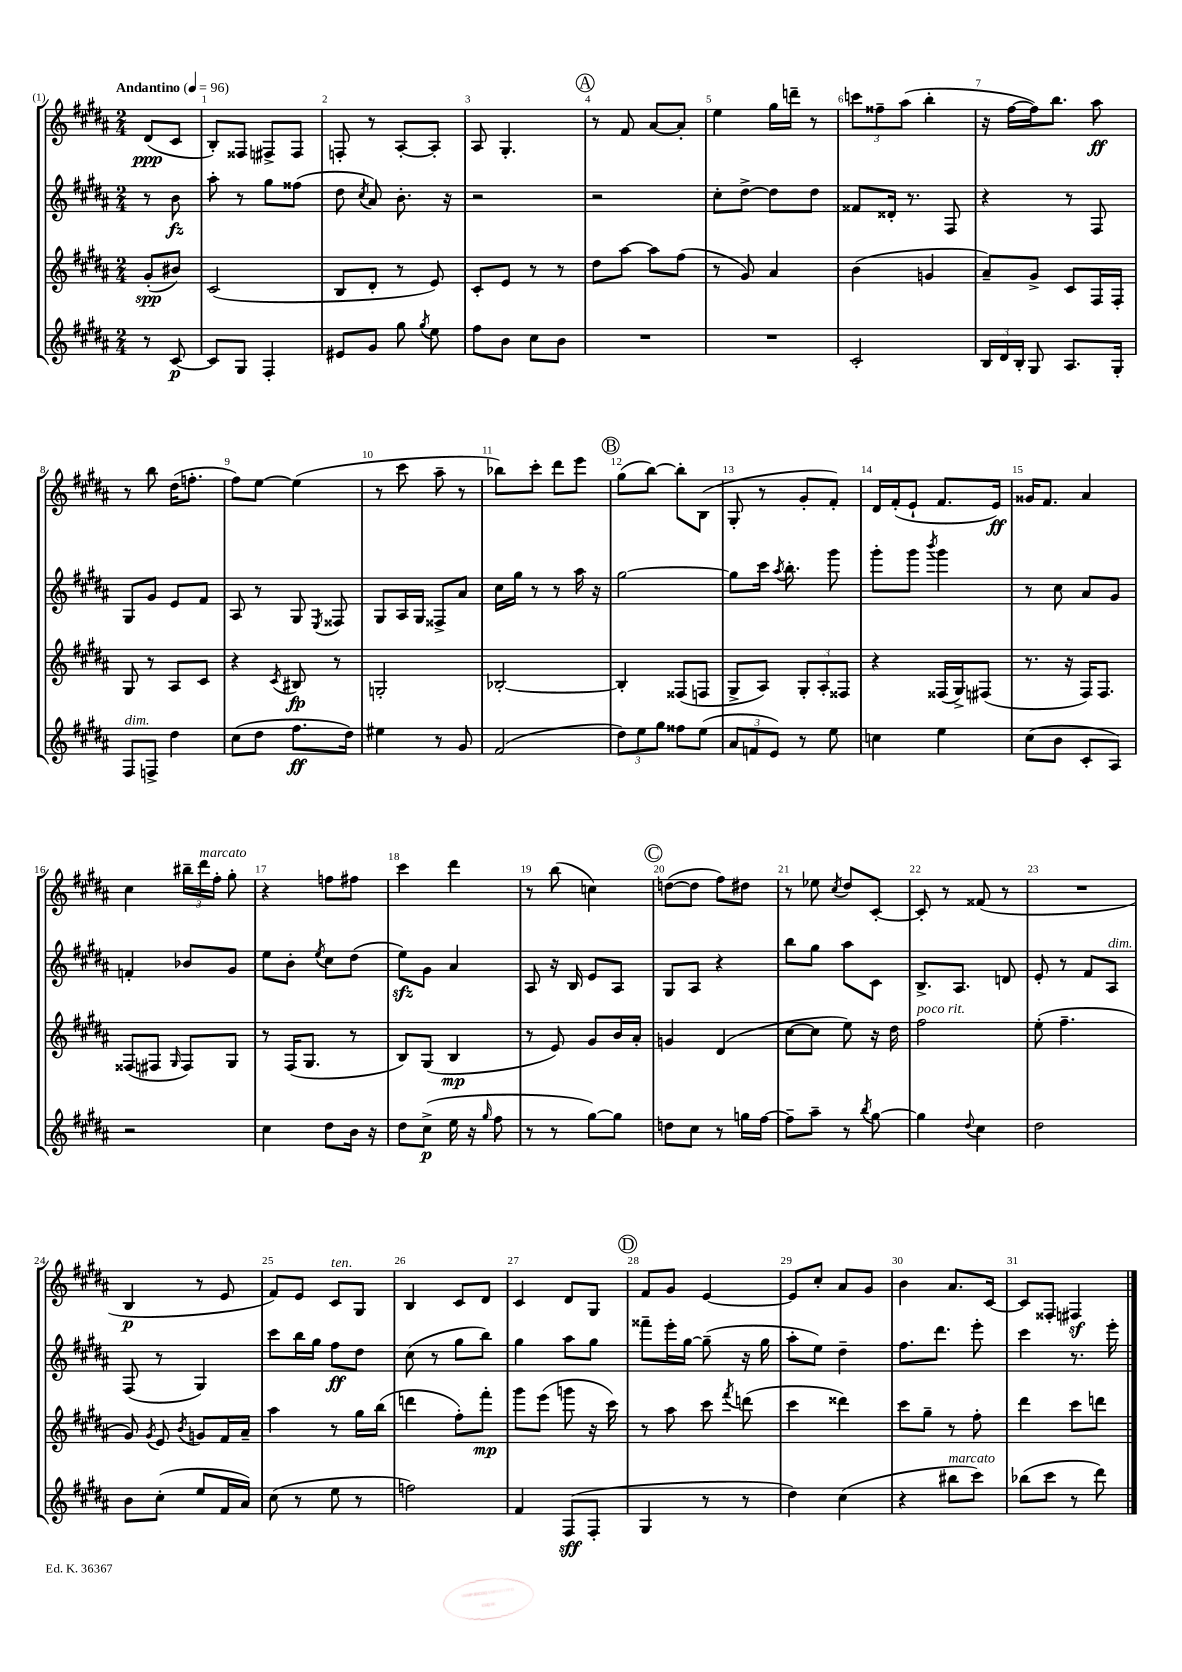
<<
\new StaffGroup <<
\new Staff = "s0" {
    \clef treble \key b \major \numericTimeSignature \time 2/4 \partial 4 \tempo "Andantino" 4 = 96
    \autoBeamOff dis'8[\ppp( cis'8] |
    b8[-.) fisis8] fis8[-> fis8] |
    f8-. r8 ais8[~-. ais8]-. |
    ais8 gis4.-. |
    \mark \markup { \circle "A" } r8 fis'8 ais'8[~ ais'8]-. |
    e''4 gis''16[ d'''16]-- r8 |
    \tuplet 3/2 { c'''8[ fisis''8-- ais''8]( } b''4-. |
    r16 fis''16[~ fis''16) b''8.] ais''8\ff |
    r8 b''8 dis''16[( f''8.]-. |
    fis''8[) e''8]~ e''4( |
    r8 cis'''8 ais''8-- r8 |
    bes''8[) cis'''8]-. dis'''8[ e'''8] |
    \mark \markup { \circle "B" } gis''8[( b''8]~) b''8[-. b8]( |
    gis8-. r8 gis'8[-. fis'8]-.) |
    dis'16[ fis'16-.( e'8]-! fis'8.[ e'16]\ff) |
    gisis'16[ fis'8.] ais'4 |
    cis''4 \tuplet 3/2 { bis''16[-- dis'''16^\markup { \italic "marcato" } fis''16]-. } gis''8-. |
    r4 f''8[ fis''8] |
    cis'''4 dis'''4 |
    r8 b''8( c''4) |
    \mark \markup { \circle "C" } d''8[~( d''8] fis''8[) dis''8] |
    r8 ees''8 \acciaccatura { cis''8 } dis''8[ cis'8]~-. |
    cis'8-. r8 fisis'8( r8 |
    R2 |
    b4\p r8 e'8 |
    fis'8[) e'8] cis'8[^\markup { \italic "ten." } gis8] |
    b4 cis'8[ dis'8] |
    cis'4 dis'8[ gis8] |
    \mark \markup { \circle "D" } fis'8[ gis'8] e'4~ |
    e'8[ cis''8]-. ais'8[ gis'8] |
    b'4 ais'8.[ cis'16]~ |
    cis'8[ fisis8]-. fis4\sf \bar "|." |
}
\new Staff = "s1" {
    \clef treble \key b \major \numericTimeSignature \time 2/4 \partial 4
    \autoBeamOff r8 b'8\fz |
    ais''8-. r8 gis''8[ fisis''8]( |
    dis''8 \acciaccatura { cis''8 } ais'8) b'8.-. r16 |
    r2 |
    \mark \markup { \circle "A" } r2 |
    cis''8[-. dis''8]~-> dis''8[ dis''8] |
    fisis'8[ disis'16]-. r8. fis8 |
    r4 r8 fis8 |
    gis8[ gis'8] e'8[ fis'8] |
    ais8 r8 gis8 \acciaccatura { e8 } fisis8 |
    gis8[ ais16 gis16] fisis8[-> ais'8] |
    cis''16[ gis''16] r8 r8 ais''16 r16 |
    \mark \markup { \circle "B" } gis''2~ |
    gis''8[ cis'''16] \acciaccatura { ais''8 } b''8.-. gis'''8 |
    gis'''8[-. gis'''8] \acciaccatura { b'''8 } gis'''4 |
    r8 cis''8 ais'8[ gis'8] |
    f'4-. bes'8[ gis'8] |
    e''8[ b'8]-. \acciaccatura { e''8 } cis''8[ dis''8]( |
    e''8[\sfz) gis'8] ais'4 |
    ais8 r16 b16 e'8[ ais8] |
    \mark \markup { \circle "C" } gis8[ ais8] r4 |
    b''8[ gis''8] ais''8[ cis'8] |
    b8.[-> ais8.] d'8 |
    e'8-. r8 fis'8[ ais8]^\markup { \italic "dim." } |
    fis8( r8 gis4) |
    cis'''8[ b''16 gis''16] fis''8[\ff dis''8] |
    cis''8( r8 gis''8[ b''8]) |
    gis''4 ais''8[ gis''8] |
    \mark \markup { \circle "D" } fisis'''8[-- e'''16-. gis''16]~ gis''8--( r16 gis''16 |
    ais''8[-. e''8]) dis''4-- |
    fis''8.[ dis'''8.] e'''8-. |
    cis'''4 r8. e'''16-. \bar "|." |
}
\new Staff = "s2" {
    \clef treble \key b \major \numericTimeSignature \time 2/4 \partial 4
    \autoBeamOff gis'8[-.\spp( bis'8]) |
    cis'2( |
    b8[ dis'8]-. r8 e'8) |
    cis'8[-. e'8] r8 r8 |
    \mark \markup { \circle "A" } dis''8[ ais''8]~ ais''8[ fis''8]( |
    r8 gis'8) ais'4 |
    b'4( g'4 |
    ais'8[--) gis'8]-> cis'8[ fis16 fis16]-. |
    gis8 r8 ais8[ cis'8] |
    r4 \acciaccatura { cis'8 } bis8\fp r8 |
    g2-. |
    bes2~-. |
    \mark \markup { \circle "B" } bes4-. fisis8[( f8] |
    gis8[-> ais8]) \tuplet 3/2 { gis8[-. ais8-. fisis8] } |
    r4 fisis16[( gis16->) fis8]( |
    r8. r16 fis16[) fis8.] |
    fisis8[( fis8] \grace { gis16 } fis8[) gis8] |
    r8 fis16[( gis8.] r8 |
    b8[) gis8]( b4\mp |
    r8 e'8) gis'8[ b'16 ais'16]-. |
    \mark \markup { \circle "C" } g'4 dis'4( |
    cis''8[~ cis''8] e''8) r16 dis''16 |
    fis''2^\markup { \italic "poco rit." } |
    e''8-.( fis''4.-- |
    gis'8) \acciaccatura { gis'8 } e'8 \acciaccatura { b'8 } g'8[ fis'16 ais'16]-- |
    ais''4 r8 gis''16[ b''16]( |
    d'''4 fis''8[-.) fis'''8]-.\mp |
    gis'''8[ e'''8]( g'''8 r16 cis'''16) |
    \mark \markup { \circle "D" } r8 ais''8 cis'''8 \acciaccatura { fis'''8 } d'''8( |
    cis'''4 disis'''4) |
    cis'''8[ gis''8]-- r8 fis''8-. |
    dis'''4 cis'''8[ d'''8] \bar "|." |
}
\new Staff = "s3" {
    \clef treble \key b \major \numericTimeSignature \time 2/4 \partial 4
    \autoBeamOff r8 cis'8~\p |
    cis'8[ gis8] fis4-. |
    eis'8[ gis'8] gis''8 \acciaccatura { gis''8 } e''8 |
    fis''8[ b'8] cis''8[ b'8] |
    \mark \markup { \circle "A" } R2 |
    R2 |
    cis'2-. |
    \tuplet 3/2 { b16[ dis'16 b16]-. } gis8 ais8.[ gis16]-. |
    fis8[^\markup { \italic "dim." } f8]-> dis''4 |
    cis''8[( dis''8] fis''8.[\ff dis''16]) |
    eis''4 r8 gis'8 |
    fis'2( |
    \mark \markup { \circle "B" } \tuplet 3/2 { dis''8[) e''8 gis''8] } fisis''8[ e''8]( |
    \tuplet 3/2 { ais'8[ f'8 e'8]) } r8 e''8 |
    c''4 e''4 |
    cis''8[( b'8] cis'8[-. ais8]) |
    r2 |
    cis''4 dis''8[ b'16] r16 |
    dis''8[ cis''8]->\p( e''16 r16 \grace { gis''16 } fis''8 |
    r8 r8 gis''8[~) gis''8] |
    \mark \markup { \circle "C" } d''8[ cis''8] r8 g''16[ fis''16]~ |
    fis''8[-- ais''8]-- r8 \acciaccatura { b''8 } gis''8~ |
    gis''4 \appoggiatura { dis''8 } cis''4 |
    dis''2 |
    b'8[ cis''8]-.( e''8[ fis'16 ais'16]) |
    cis''8( r8 e''8 r8 |
    f''2) |
    fis'4 fis8[\sff( fis8]-. |
    \mark \markup { \circle "D" } gis4 r8 r8 |
    dis''4) cis''4( |
    r4 bis''8[^\markup { \italic "marcato" } cis'''8]) |
    bes''8[( cis'''8] r8 dis'''8) \bar "|." |
}
>>
>>
\layout { \context { \Score \override BarNumber.break-visibility = ##(#f #t #t) barNumberVisibility = #all-bar-numbers-visible } }
